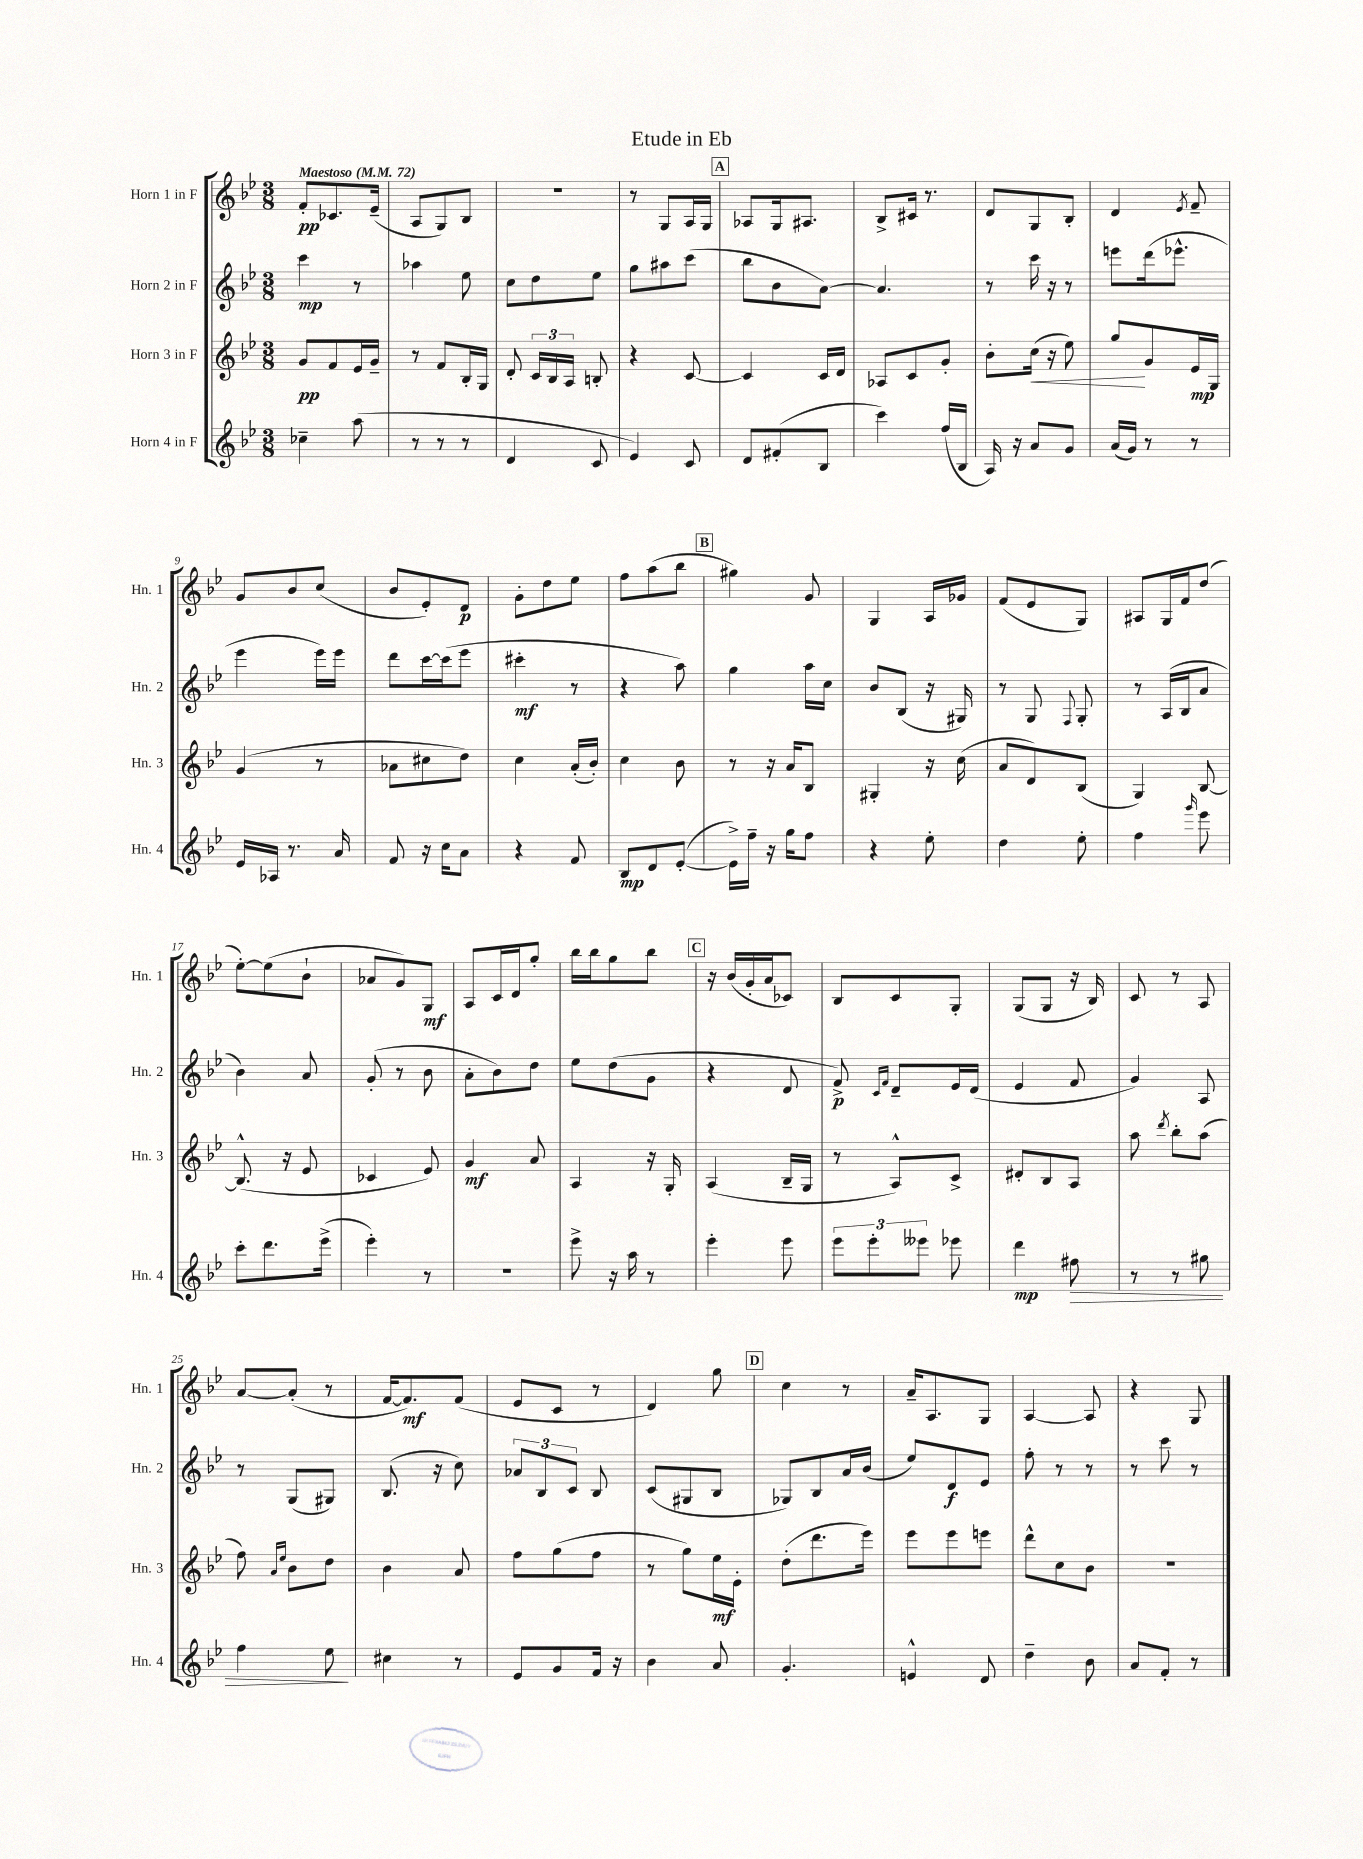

**kern	**kern	**kern	**kern
*staff4	*staff3	*staff2	*staff1
*clefG2	*clefG2	*clefG2	*clefG2
*k[b-e-]	*k[b-e-]	*k[b-e-]	*k[b-e-]
*M3/8	*M3/8	*M3/8	*M3/8
*MM72	*MM72	*MM72	*MM72
4cc-~\	8g/L	4ccc\	8f'/L
.	8f/	.	8.c-/
(8aa\	16e-/L	8r	.
.	16g~/JJ	.	(16e-~/Jk
=	=	=	=
8r	8r	4aa-\	8A/L
8r	8f/L	.	8G/)
8r	16B-'/L	8ee-\	8B-/J
.	16G/JJ	.	.
=	=	=	=
4d/	8d'/	8cc\L	4.r
.	24c/LL	8dd\	.
.	24B-/	.	.
.	24A/JJ	.	.
8c/	8B'/	8ee-\J	.
=	=	=	=
4e-/)	4r	8gg\L	8r
.	.	8aa#\	8G/L
8c/	[8c/	(8ccc\J	16A/L
.	.	.	16G/JJ
=	=	=	=
8d/L	4c/]	8bb-\L	8A-/L
(8f#'/	.	8b-\	16G/k
.	.	.	8.A#/J
8B-/J	16c/LL	[8a\J)	.
.	16d/JJ	.	.
=	=	=	=
4ccc\)	8A-/L	4.a/]	8B-^/L
.	8c/	.	16c#/Jk
.	.	.	8.r
(16ff/LL	8g'/J	.	.
16B-/JJ	.	.	.
=	=	=	=
16A/)	8b-'\L	8r	8d/L
16r	.	.	.
8a/L	(16cc\Jk	16ccc\	8G/
.	16r	16r	.
8g/J	8ee-\)	8r	8B-'/J
=	=	=	=
(16a/LL	8gg/L	8eee\L	4d/
16g/JJ)	.	.	.
8r	8g/	(16ddd\k	.
.	.	8.eee-^^\J	.
.	.	.	8qe-/
8r	16e-/L	.	8f~/
.	16G/JJ	.	.
=	=	=	=
16e-/LL	(4g/	4eee-\	8g/L
16A-/JJ	.	.	.
8.r	.	.	8b-/
.	8r	16eee-\LL)	(8cc/J
16a/	.	16eee-\JJ	.
=	=	=	=
8f/	8a-\L	8ddd\L	8b-/L
16r	8cc#\	[16ccc\L	8e-'/)
16cc\LK	.	(16ccc\]J	.
8a\J	8dd\J)	8eee-\J	8d/J
=	=	=	=
4r	4cc\	4ccc#'\	8g'\L
.	.	.	8dd\
8f/	(16a'/LL	8r	8ee-\J
.	16b-'/JJ)	.	.
=	=	=	=
8B-/L	4cc\	4r	8ff\L
8d/	.	.	(8aa\
([8e-'/J	8b-\	8aa\)	8bb-\J
=	=	=	=
16e-^\]LL)	8r	4gg\	4gg#\)
16ff~\JJ	.	.	.
16r	16r	.	.
16gg\LK	16a/LK	.	.
8ff\J	8B-/J	16aa\LL	8g/
.	.	16cc\JJ	.
=	=	=	=
4r	4G#'/	8b-/L	4G/
.	.	(8B-/J	.
8ee-'\	16r	16r	16A/LL
.	(16cc\	16G#/)	16g-/JJ
=	=	=	=
4dd\	8a/L	8r	(8f/L
.	8d/)	8G/	8e-/
.	.	8qqF/	.
8ee-'\	(8B-/J	8G'/	8G/J)
=	=	=	=
4ff\	4G/)	8r	8A#/L
.	.	(16A/LL	16G/L
.	.	16B-/J	16f/J
16qqggg/	.	.	.
8eee-\	[8B-/	8a/J	(8dd/J
=	=	=	=
8ccc'\L	(8.B-^^/]	4b-\)	[8ee-'\L)
8.ddd\	.	.	(8ee-\]
.	16r	.	.
.	8e-/	8a/	8b-`\J
(16eee-^\Jk	.	.	.
=	=	=	=
4eee-'\)	4c-/	(8g'/	8a-/L
.	.	8r	8g/)
8r	8e-/)	8b-\	8G/J
=	=	=	=
4.r	4g/	8a'\L	8A/L
.	.	8b-\)	16c/L
.	.	.	16d/J
.	8a/	8dd\J	8gg'/J
=	=	=	=
8eee-^\	4A/	8ee-\L	16bb-\LL
.	.	.	16bb-\J
16r	.	(8dd\	8gg\
16aa\	.	.	.
8r	16r	8g\J	8bb-\J
.	16G'/	.	.
=	=	=	=
4eee-'\	(4A/	4r	16r
.	.	.	(16b-/LL
.	.	.	16g'/
.	.	.	16a/J
8eee-\	16B-~/LL	8d/	8c-/J)
.	16G/JJ	.	.
=	=	=	=
12eee-\L	8r	8f^/)	8B-/L
12eee-'\	.	.	.
.	.	16qqc/LL	.
.	.	16qqf/JJ	.
.	8A^^/L)	8d~/L	8c/
12eee--\J	.	.	.
8eee-\	8c^/J	16e-/L	8G'/J
.	.	(16d/JJ	.
=	=	=	=
4ddd\	8d#'/L	4e-/	(8G/L
.	8B-/	.	8G/J
8ff#\	8A/J	8f/	16r
.	.	.	16B-/)
=	=	=	=
8r	8aa\	4g/)	8c/
.	8qddd/	.	.
8r	8bb-'\L	.	8r
8gg#\	(8aa\J	8A/	8A/
=	=	=	=
4ff\	8ff\)	8r	[8a/L
.	16qqa/LL	.	.
.	16qqee-/JJ	.	.
.	8b-\L	(8G/L	(8a'/]J
8ee-\	8dd\J	8G#/J)	8r
=	=	=	=
4cc#\	4b-\	(8.B-/	[16f/LK
.	.	.	8.f/])
.	.	16r	.
8r	8a/	8cc\)	(8f/J
=	=	=	=
8e-/L	8ff\L	12a-/L	8e-/L
.	.	12B-/	.
8g/	(8gg\	.	8c/J
.	.	12c/J	.
16f/Jk	8ff\J	8B-/	8r
16r	.	.	.
=	=	=	=
4b-\	8r	(8c/L	4d/)
.	8gg\L)	8G#/	.
8a/	16ee-\L	8B-/J	8gg\
.	16e-'\JJ	.	.
=	=	=	=
4.g'/	(8dd'\L	8G-/L)	4cc\
.	8.ddd\	8B-/	.
.	.	16a/L	8r
.	16eee-\Jk)	(16b-/JJ	.
=	=	=	=
4e^^/	8eee-\L	8ee-/L)	16a~/LK
.	.	.	8.A/
.	8eee-\	8d/	.
8d/	8eee\J	8e-/J	8G/J
=	=	=	=
4dd~\	8ddd^^\L	8ff'\	[4A/
.	8cc\	8r	.
8b-\	8b-\J	8r	8A/]
=	=	=	=
8a/L	4.r	8r	4r
8f'/J	.	8ccc\	.
8r	.	8r	8G/
==	==	==	==
*-	*-	*-	*-
